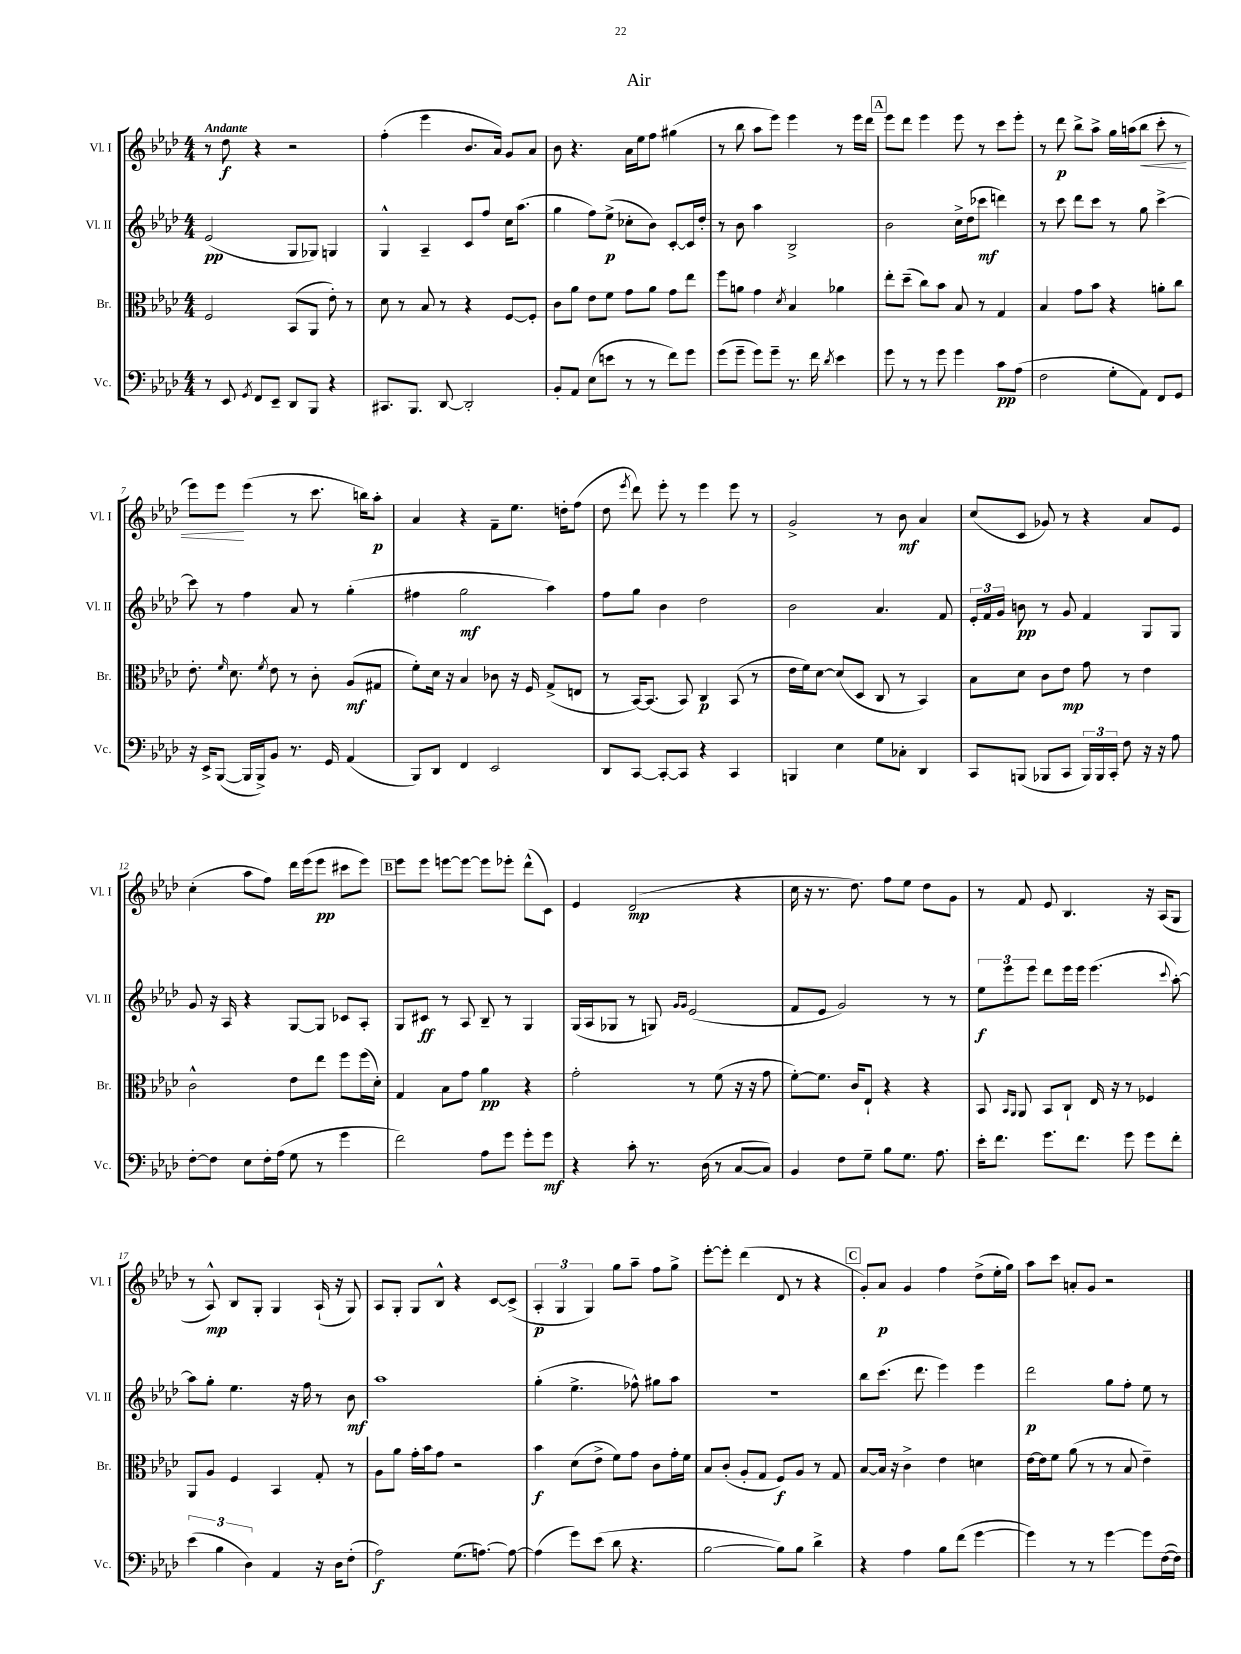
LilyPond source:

\header { title = "Air" }
<<
\new StaffGroup <<
\new Staff = "s0" \with { instrumentName = "Vl. I" shortInstrumentName = "Vl. I" } {
    \clef treble \key aes \major \numericTimeSignature \time 4/4 \tempo "Andante"
    \autoBeamOff r8 des''8\f r4 r2 |
    f''4-.( ees'''4 bes'8.[ aes'16]) g'8[ aes'8] |
    bes'8 r4. aes'16[ ees''16 f''8] gis''4( |
    r8 bes''8 aes''8[ ees'''8]) ees'''4 r8 ees'''16[ des'''16] |
    \mark \markup { \box "A" } ees'''8[ des'''8] ees'''4 ees'''8 r8 c'''8[ ees'''8]-. |
    r8 des'''8\p bes''8[-> aes''8]-> g''16[ a''16( bes''8]\< c'''8-. r8 |
    ees'''8[) ees'''8]\! ees'''4( r8 c'''8. b''16[) aes''8]-.\p |
    aes'4 r4 f'8[-- ees''8.] d''16[-. f''8]( |
    des''8 \acciaccatura { ees'''8 } des'''8) ees'''8-. r8 ees'''4 ees'''8 r8 |
    g'2-> r8 bes'8\mf aes'4 |
    c''8[( c'8] ges'8) r8 r4 aes'8[ ees'8] |
    c''4-.( aes''8[ f''8]) des'''16[ ees'''16( ees'''8]\pp cis'''8[ ees'''8]) |
    \mark \markup { \box "B" } ees'''8[ ees'''8] e'''8[~ e'''8]~ e'''8[ ees'''8]-. des'''8[-^( c'8]) |
    ees'4 des'2\mp( r4 |
    c''16 r16 r8. des''8.) f''8[ ees''8] des''8[ g'8] |
    r8 f'8 ees'8 bes4. r16 aes16[( g8] |
    r8 aes8-^\mp) bes8[ g8]-. g4 aes16-!( r16 g8) |
    aes8[ g8]-. g8[ bes8]-^ r4 c'8[~ c'8]->( |
    \tuplet 3/2 { aes4-.\p g4 g4) } g''8[ aes''8]-- f''8[ g''8]-> |
    ees'''8[~-. ees'''8]-. des'''4( des'8 r8 r4 |
    \mark \markup { \box "C" } g'8[-.) aes'8]\p g'4 f''4 des''8[->( ees''16-. g''16]) |
    aes''8[ c'''8] a'8[-. g'8] r2 \bar "|." |
}
\new Staff = "s1" \with { instrumentName = "Vl. II" shortInstrumentName = "Vl. II" } {
    \clef treble \key aes \major \numericTimeSignature \time 4/4
    \autoBeamOff ees'2\pp( g8[ ges8]) g4 |
    g4-^ aes4-- c'8[ f''8] c''16[ aes''8.]( |
    g''4 f''8[) ees''8]->\p( ces''8[-. bes'8]) c'8[~-. c'16 des''16]-. |
    r8 bes'8 aes''4 bes2-> |
    \mark \markup { \box "A" } bes'2 c''16[-> des''16( ces'''8]\mf d'''4) |
    r8 c'''8 des'''8[ c'''8] r8 g''8 c'''4~-> |
    c'''8 r8 f''4 aes'8 r8 g''4-.( |
    fis''4 g''2\mf aes''4) |
    f''8[ g''8] bes'4 des''2 |
    bes'2 aes'4. f'8 |
    \tuplet 3/2 { ees'16[-. f'16 g'16] } b'8\pp r8 g'8 f'4 g8[ g8] |
    g'8 r16 aes16 r4 g8[~ g8] ces'8[ aes8]-. |
    \mark \markup { \box "B" } g8[ cis'8]\ff r8 aes8 bes8-- r8 g4 |
    g16[( aes16 ges8] r8 g8) \grace { g'16[ g'16] } ees'2( |
    f'8[ ees'8] g'2) r8 r8 |
    \tuplet 3/2 { ees''8[\f ees'''8 ees'''8] } des'''8[ ees'''16 ees'''16] ees'''4.( \appoggiatura { c'''8 } aes''8~-.) |
    aes''8[ g''8]-. ees''4. r16 f''16 r8 bes'8\mf |
    aes''1 |
    g''4-.( ees''4.-> fes''8-^) gis''8[ aes''8] |
    R1 |
    \mark \markup { \box "C" } bes''8[ c'''8.]( des'''8. ees'''4) ees'''4 |
    des'''2\p g''8[ f''8]-. ees''8 r8 \bar "|." |
}
\new Staff = "s2" \with { instrumentName = "Br." shortInstrumentName = "Br." } {
    \clef alto \key aes \major \numericTimeSignature \time 4/4
    \autoBeamOff f2 bes,8[( aes,8] ees'8-.) r8 |
    des'8 r8 bes8 r8 r4 f8[~ f8]-. |
    c'8[ aes'8] ees'8[ f'8] g'8[ aes'8] g'8[ ees''8] |
    f''8[ a'8] g'4 \acciaccatura { des'8 } bes4 aes'4 |
    \mark \markup { \box "A" } ees''8[-. des''8]--( c''8[) bes'8] bes8 r8 g4 |
    bes4 g'8[ bes'8] r4 a'8[-. c''8] |
    ees'8.-. \grace { f'16 } des'8. \acciaccatura { f'8 } ees'8 r8 c'8-. aes8[\mf( gis8] |
    f'8[-.) des'16] r16 bes4 ces'8 r16 f16 g8[->( e8] |
    r8 bes,16[~) bes,8.]( bes,8) c4\p bes,8( r8 |
    ees'16[ f'16) des'8]~ des'8[( des8] c8 r8 bes,4) |
    bes8[ des'8] c'8[ ees'8]\mp g'8 r8 ees'4 |
    c'2-^ ees'8[ ees''8] f''8[ f''16( des'16]-.) |
    \mark \markup { \box "B" } g4 bes8[ g'8] aes'4\pp r4 |
    g'2-. r8 f'8( r16 r16 g'8 |
    f'8[~-.) f'8.] c'16[ ees8]-! r4 r4 |
    bes,8 \grace { bes,16[ aes,16] } aes,8 bes,8[ c8]-! ees16 r16 r8 fes4 |
    aes,8[ aes8] f4 bes,4 g8-. r8 |
    aes8[ aes'8] g'16[-. bes'16 g'8] r2 |
    bes'4\f des'8[( ees'8]-> f'8[) g'8] c'8[ g'16-. f'16] |
    bes8[ c'8]-.( aes8[-. g8] f8[\f) aes8] r8 g8 |
    \mark \markup { \box "C" } bes8[~ bes16] r16 c'4-> ees'4 d'4 |
    ees'16[~ ees'16 f'8] aes'8( r8 r8 bes8 ees'4--) \bar "|." |
}
\new Staff = "s3" \with { instrumentName = "Vc." shortInstrumentName = "Vc." } {
    \clef bass \key aes \major \numericTimeSignature \time 4/4
    \autoBeamOff r8 ees,8 \acciaccatura { g,8 } f,8[ ees,8]-- des,8[ bes,,8] r4 |
    cis,8.[ bes,,8.] des,8~ des,2-. |
    bes,8[-. aes,8] ees8[( e'8] r8 r8 f'8[) g'8] |
    g'8[( g'8]-- g'8[) g'8]-- r8. f'16 \acciaccatura { des'8 } ees'4 |
    \mark \markup { \box "A" } g'8 r8 r8 g'8 g'4 c'8[\pp aes8]( |
    f2 g8[-. aes,8]) f,8[ g,8] |
    r16 ees,16[-> bes,,8]~( bes,,16[ bes,,16->) bes,8] r8. g,16 aes,4( |
    bes,,8[) des,8] f,4 ees,2 |
    des,8[ c,8]~ c,8[~-. c,8] r4 c,4 |
    b,,4 ees4 g8[ ces8]-. des,4 |
    c,8[ b,,8]( bes,,8[ c,8] \tuplet 3/2 { bes,,16[) bes,,16 c,16]-. } f8 r16 r16 aes8 |
    f8[~-. f8] ees8[ f16-. aes16]( g8 r8 g'4 |
    \mark \markup { \box "B" } f'2) aes8[ g'8] g'8[-. g'8]\mf |
    r4 c'8-. r8. des16( r8 c8[~ c8]) |
    bes,4 f8[ g8]-- bes8[ g8.] aes8. |
    ees'16[-. f'8.] g'8.[ f'8.] g'8 g'8[ f'8]-. |
    \tuplet 3/2 { ees'4( bes4 des4) } aes,4 r16 des16[ f8]-.( |
    aes2\f) g8.[( a8.]~) a8~ |
    a4( g'8[) ees'8]( des'8 r4. |
    bes2~ bes8[) bes8] des'4-> |
    \mark \markup { \box "C" } r4 aes4 bes8[ f'8]( g'4~ |
    g'4) r8 r8 g'4~ g'8[ f16~( f16]) \bar "|." |
}
>>
>>
